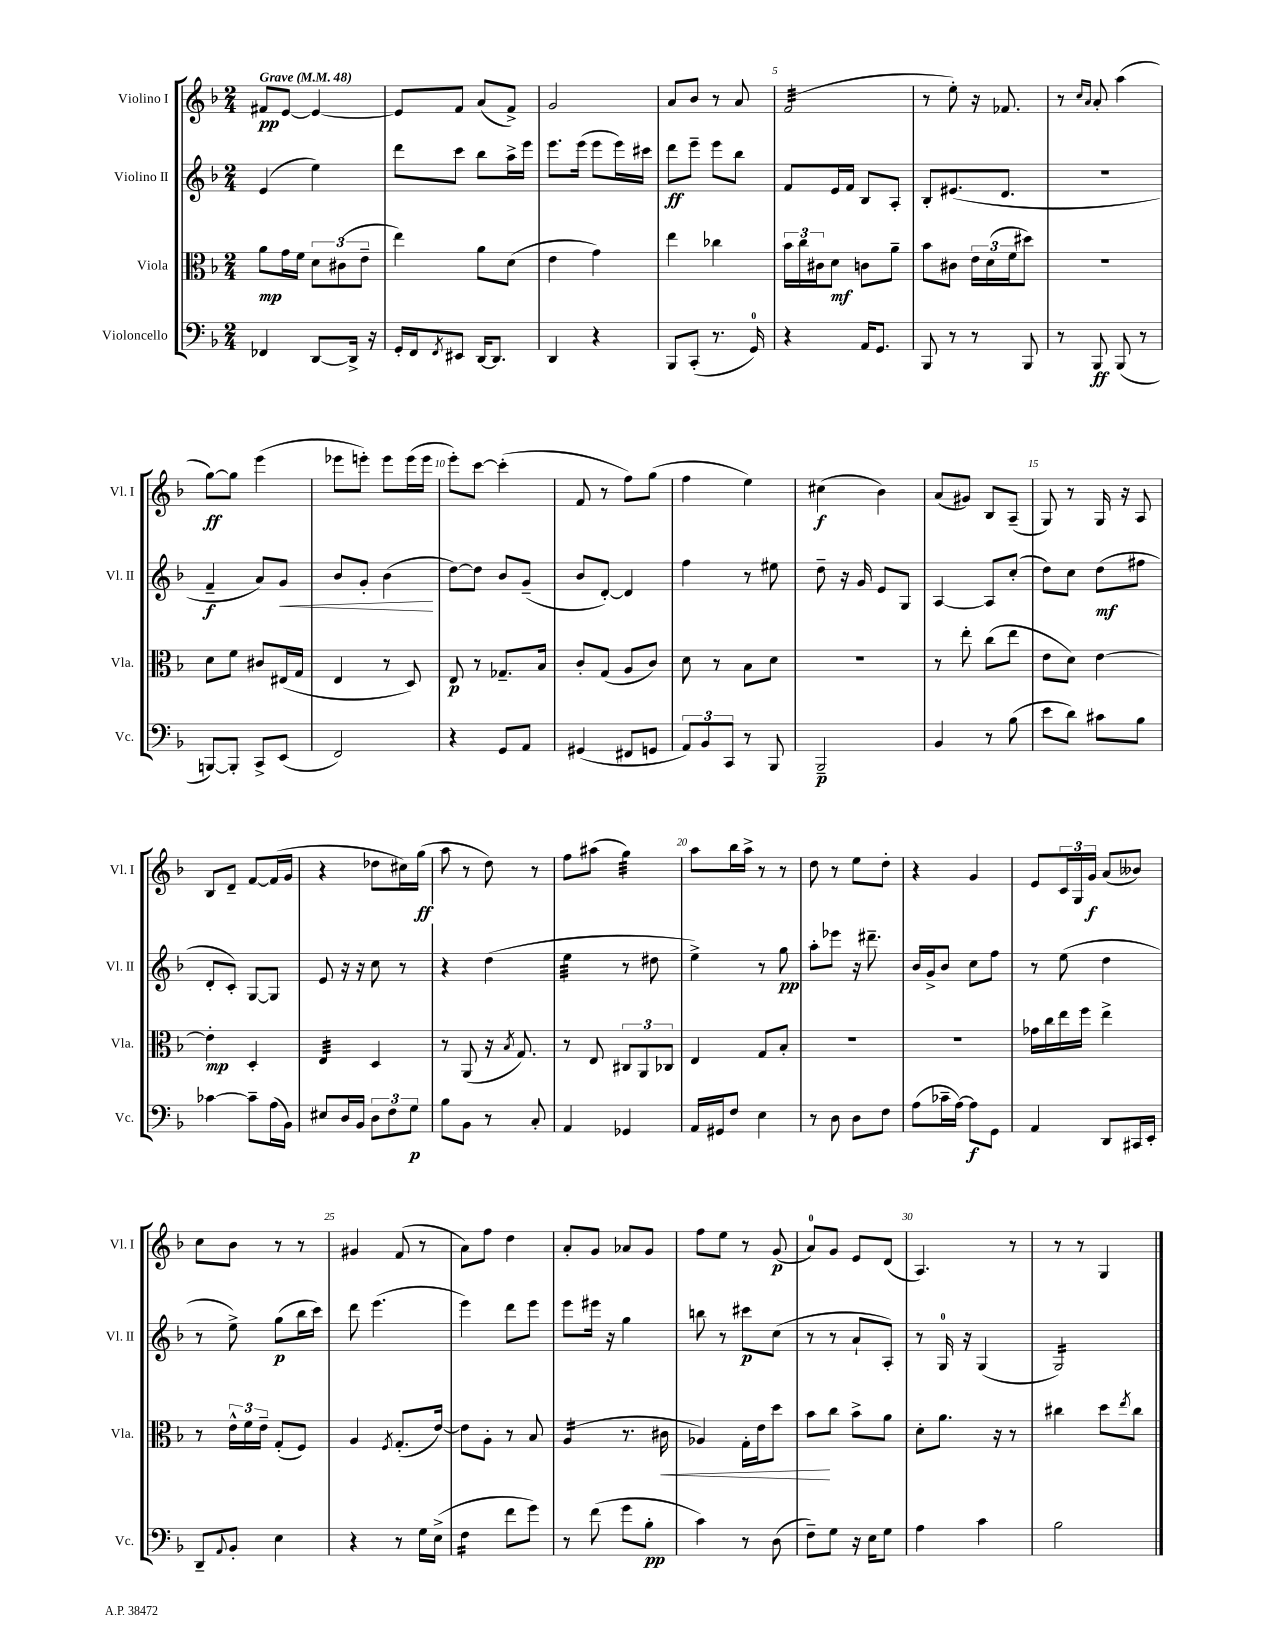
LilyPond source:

<<
\new StaffGroup <<
\new Staff = "s0" \with { instrumentName = "Violino I" shortInstrumentName = "Vl. I" } {
    \clef treble \key f \major \numericTimeSignature \time 2/4 \tempo "Grave" 4 = 48
    fis'8\pp e'8~ e'4~ |
    e'8 f'8 a'8( f'8->) |
    g'2 |
    a'8 bes'8 r8 a'8 |
    f'2:32( |
    r8 e''8-.) r16 fes'8. |
    r8 \grace { c''16 a'16 } a'8-. a''4( |
    g''8~\ff) g''8 e'''4( |
    ees'''8 e'''8-.) e'''8 e'''16( e'''16 |
    e'''8-.) c'''8~ c'''4-.( |
    f'8 r8 f''8) g''8( |
    f''4 e''4) |
    cis''4\f( bes'4) |
    a'8( gis'8) bes8 a8--( |
    g8) r8 g16 r16 a8 |
    bes8 d'8-- f'8~ f'16( g'16 |
    r4 des''8 cis''16) g''16\ff( |
    a''8 r8 d''8) r8 |
    f''8 ais''8( g''4:32) |
    a''8 bes''16 a''16-> r8 r8 |
    d''8 r8 e''8 d''8-. |
    r4 g'4 |
    e'8 \tuplet 3/2 { c'16 g16 g'16\f } a'8( beses'8) |
    c''8 bes'8 r8 r8 |
    gis'4 f'8( r8 |
    a'8) f''8 d''4 |
    a'8-. g'8 aes'8 g'8 |
    f''8 e''8 r8 g'8\p( |
    a'8-0) g'8 e'8 d'8( |
    a4.) r8 |
    r8 r8 g4 \bar "|." |
}
\new Staff = "s1" \with { instrumentName = "Violino II" shortInstrumentName = "Vl. II" } {
    \clef treble \key f \major \numericTimeSignature \time 2/4
    e'4( e''4) |
    d'''8 c'''8 bes''8 a''16-> e'''16 |
    e'''8. e'''16( e'''8 e'''16) cis'''16 |
    d'''8\ff e'''8-- e'''8 bes''8 |
    f'8 e'16 f'16 bes8 a8-. |
    bes8-. eis'8.( d'8. |
    R2 |
    f'4--\f a'8) g'8\< |
    bes'8 g'8-. bes'4\!( |
    d''8~) d''8 bes'8 g'8--( |
    bes'8 d'8~-.) d'4 |
    f''4 r8 eis''8 |
    d''8-- r16 g'16 e'8 g8 |
    a4~ a8 c''8-.( |
    d''8) c''8 d''8\mf( fis''8 |
    d'8-. c'8-.) g8~ g8 |
    e'8 r16 r16 c''8 r8 |
    r4 d''4( |
    e''4:32 r8 dis''8 |
    e''4->) r8 g''8\pp |
    a''8-. ees'''8 r16 dis'''8.-- |
    bes'16 g'16-> bes'8 c''8 f''8 |
    r8 e''8( d''4 |
    r8 e''8->) g''8\p( bes''16 c'''16) |
    d'''8 e'''4.( |
    e'''4) d'''8 e'''8 |
    e'''8 eis'''16 r16 g''4 |
    b''8 r8 cis'''8\p c''8( |
    r8 r8 a'8-! a8-.) |
    r8 g16-0 r16 g4( |
    g2:16) \bar "|." |
}
\new Staff = "s2" \with { instrumentName = "Viola" shortInstrumentName = "Vla." } {
    \clef alto \key f \major \numericTimeSignature \time 2/4
    a'8\mp g'16 f'16 \tuplet 3/2 { d'8 cis'8( e'8-- } |
    e''4) a'8 d'8( |
    e'4 g'4) |
    e''4 ces''4 |
    \tuplet 3/2 { bes'16 c''16 cis'16 } d'8\mf c'8 a'8-- |
    bes'8 cis'8 \tuplet 3/2 { e'16 d'16( f'16 } dis''8) |
    r2 |
    d'8 f'8 cis'8 eis16( g16 |
    e4 r8 d8) |
    e8\p r8 ges8.-- bes16 |
    c'8-. g8( a8 c'8) |
    d'8 r8 bes8 d'8 |
    R2 |
    r8 e''8-. c''8( e''8 |
    e'8 d'8) e'4~ |
    e'4-.\mp d4-. |
    e4:32 d4 |
    r8 a,8( r16 \acciaccatura { bes8 } g8.) |
    r8 e8 \tuplet 3/2 { cis8 a,8 ces8 } |
    e4 g8 bes8-. |
    R2 |
    R2 |
    ges'16 c''16 e''16 f''16 e''4-> |
    r8 \tuplet 3/2 { e'16-^ f'16 e'16-- } g8-.( f8) |
    a4 \acciaccatura { f8 } g8.-.( e'16~) |
    e'8 a8-. r8 bes8 |
    a4:16( r8. cis'16\< |
    aes4) g16-. e'16 d''8 |
    bes'8\! c''8 bes'8-> a'8 |
    d'8-. a'8. r16 r8 |
    cis''4 d''8 \acciaccatura { e''8 } cis''8 \bar "|." |
}
\new Staff = "s3" \with { instrumentName = "Violoncello" shortInstrumentName = "Vc." } {
    \clef bass \key f \major \numericTimeSignature \time 2/4
    fes,4 d,8~ d,16-> r16 |
    g,16-. f,16 \acciaccatura { f,8 } eis,8 d,16~ d,8. |
    d,4 r4 |
    bes,,8 c,8-.( r8. g,16-0) |
    r4 a,16 g,8. |
    bes,,8 r8 r8 bes,,8 |
    r8 bes,,8\ff bes,,8( r8 |
    b,,8~) b,,8-. c,8-> e,8( |
    f,2) |
    r4 g,8 a,8 |
    gis,4( fis,8 g,8 |
    \tuplet 3/2 { a,8) bes,8 c,8 } r8 bes,,8 |
    bes,,2--\p |
    bes,4 r8 bes8( |
    e'8 d'8) cis'8 bes8 |
    ces'4~ ces'8-- a16( bes,16) |
    eis8 d16 bes,16 \tuplet 3/2 { d8 f8 g8\p } |
    bes8 bes,8 r8 c8-. |
    a,4 ges,4 |
    a,16 gis,16 f8 e4 |
    r8 d8 d8 f8 |
    a8( ces'16-- a16~) a8\f g,8 |
    a,4 d,8 cis,16 e,16-. |
    d,8-- \appoggiatura { a,8 } bes,8-. e4 |
    r4 r8 g16 e16->( |
    f4:16 f'8 g'8) |
    r8 f'8( g'8 bes8-.\pp |
    c'4) r8 d8( |
    f8--) g8 r16 e16 g8 |
    a4 c'4 |
    bes2 \bar "|." |
}
>>
>>
\layout { \context { \Score \override BarNumber.break-visibility = ##(#f #t #t) barNumberVisibility = #(every-nth-bar-number-visible 5) } }
